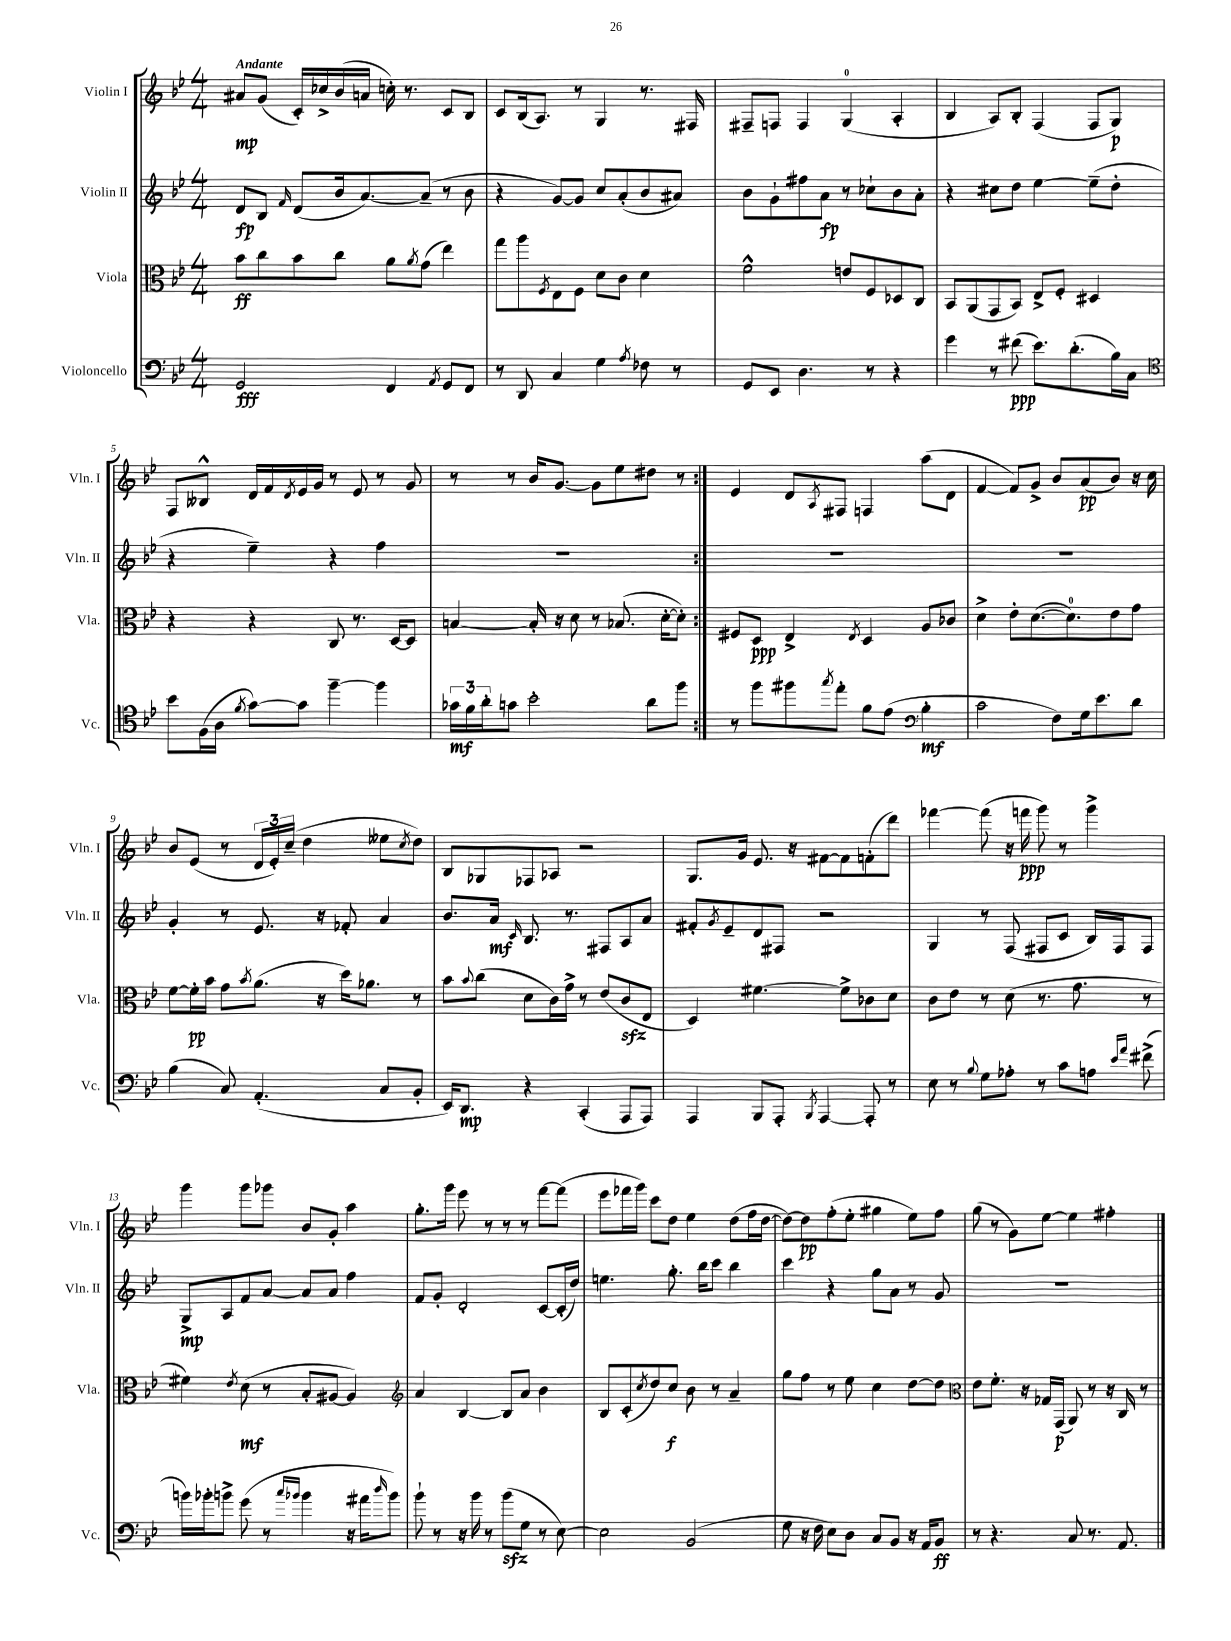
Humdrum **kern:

**kern	**kern	**kern	**kern
*staff4	*staff3	*staff2	*staff1
*clefF4	*clefC3	*clefG2	*clefG2
*k[b-e-]	*k[b-e-]	*k[b-e-]	*k[b-e-]
*M4/4	*M4/4	*M4/4	*M4/4
2GG	8b-	8d	8a#
.	8cc	8B-	(8g
.	.	16qqf	.
.	8b-	(8d	16c')
.	.	.	16cc-^
.	8cc	16b-	(16b-
.	.	[8.a)	16a
4FF	8a	.	16cc')
.	.	.	8.r
.	8qa	.	.
.	(8g	(8a~]	.
8qAA	.	.	.
8GG	4ee-)	8r	8c
8FF	.	8b-	8B-
=	=	=	=
8r	8gg	4r	8c
8DD	8aa	.	(16B-
.	.	.	8.A)
.	8qF	.	.
4C	8E-	[8g)	.
.	8F	8g]	8r
4G	8d	8cc	4G
.	8c	(8a'	.
8qA	.	.	.
8F-	4d	8b-	8.r
8r	.	8a#)	.
.	.	.	16F#
=	=	=	=
8GG	2f^^	8b-	8F#~
8EE-	.	8g`	8F
4.D	.	8ff#	4F
.	.	8a	.
.	8e	8r	(4G
8r	8F	8cc-`	.
4r	8D-	8b-	4A'
.	8C	8a'	.
=	=	=	=
4g	8BB-	4r	4B-
.	(8AA	.	.
8r	8GG	8cc#	8A)
(8f#	8BB-)	8dd	8B-'
8.e-)	8E-^	[4ee-	(4F
.	8F'	.	.
(8.d'	.	.	.
.	4D#	(8ee-~]	8F
16B-)	.	8dd'	8G)
16C	.	.	.
=	=	=	=
*clefC4	*	*	*
8b-	4r	4r	8F
(16F	.	.	8B--^^
16A	.	.	.
8qf	.	.	.
[8g)	4r	4ee-~)	16d
.	.	.	16f
.	.	.	8qd
8g]	.	.	16e-
.	.	.	16g
[4ff~	8C	4r	8r
.	8.r	.	8e-
4ff]	.	4ff	8r
.	[16D	.	.
.	8D]	.	8g
=	=	=	=
24g-	[4B	1r	8r
24f	.	.	.
24a'	.	.	.
8g	.	.	8r
2b-'	16B']	.	16b-
.	16r	.	[8.g
.	8d	.	.
.	8r	.	8g]
.	(8.B-	.	8ee-
8a	.	.	8dd#
.	[16d'	.	.
8ff	8d'])	.	8r
=:|!	=:|!	=:|!	=:|!
8r	8F#	1r	4e-
8ff	8D	.	.
8ff#	4E-^	.	8d
8qgg	.	.	8qA
8ee-'	.	.	8F#
.	8qE-	.	.
8f	4D	.	4F
(8e-	.	.	.
*clefF4	*	*	*
4B-'	8A	.	(8aa
.	8c-	.	8d
=	=	=	=
2c	4d^	1r	[4f
.	8e-'	.	8f])
.	([8.d	.	8g^
8F)	.	.	8b-
.	8.d])	.	.
16G	.	.	(8a
8.e-	.	.	.
.	8e-	.	8b-)
8d	8g	.	16r
.	.	.	16cc
=	=	=	=
(4B-	[8f	4g'	8b-
.	16f']	.	(8e-
.	16b-	.	.
8C)	8g	8r	8r
.	8qb-	.	.
(4.AA'	(8.a	8.e-	24d
.	.	.	24e-')
.	.	.	(24cc~
.	.	.	4dd
.	16r	16r	.
.	16dd)	8f-'	.
.	8.a-	.	.
8C	.	4a	8ee--
.	.	.	8qcc
8BB-'	8r	.	8dd)
=	=	=	=
16EE-)	8b-	8.b-	8B-
8.DD	.	.	.
.	8qqb-	.	.
.	(8cc	.	8G-
.	.	16a	.
.	.	16qqc	.
4r	8d	8.B-	8F-
.	16c)	.	8A-
.	16g^	8.r	.
(4CC'	8r	.	2r
.	(8e-	8F#	.
8AAA	8c	8A	.
8AAA)	8E-	8a	.
=	=	=	=
4AAA	4D)	8f#'	8.G
.	.	8qg	.
.	.	8e-~	.
.	.	.	16g
8BBB-	[4.f#	8d	8.e-
8AAA'	.	8F#	.
.	.	.	16r
8qBBB-	.	.	.
[4AAA	.	2r	[8f#
.	8f#^]	.	8f#]
8AAA']	8c-	.	(8f'
8r	8d	.	8ddd)
=	=	=	=
8E-	8c	4G	[4fff-
8r	8e-	.	.
8qqB-	.	.	.
8G	8r	8r	(8fff-]
8A-'	(8d	(8F	16r
.	.	.	16fff
8r	8.r	8F#	8ggg)
8c	.	8c	8r
.	8.g	.	.
8A	.	16B-)	4ggg^
.	.	16F#	.
16qqe-	.	.	.
16qqa	.	.	.
(8f#^	8r	8F#	.
=	=	=	=
16b)	4f#)	8G^	4ggg
16b-'	.	.	.
8b^	.	8A	.
.	8qe-	.	.
(8g	(8d	8f	8ggg
8r	8r	[8a	8ggg-
16qqcc	.	.	.
16qqb-	.	.	.
4b-	8B-'	8a]	8b-
.	[8A#	8a	8g'
16r	4A#])	4ff	4aa
16a#	.	.	.
16qqdd	.	.	.
8b-)	.	.	.
=	=	=	=
*	*clefG2	*	*
8b-`	4a	8f	8.gg'
8r	.	8g'	.
.	.	.	16ggg
16r	[4B-	2d'	8eee-
16b-	.	.	.
8r	.	.	8r
(8b-	8B-]	.	8r
8G	8a	.	8r
8r	4b-	[8c	[8fff
[8E-)	.	(16c']	(8fff]
.	.	16dd)	.
=	=	=	=
2E-]	8B-	4.ee	8eee-
.	(8c'	.	16fff-
.	.	.	16ggg)
.	8qcc	.	.
.	8dd)	.	8ccc
.	8cc	8.gg'	8dd
(2BB-	8b-	.	4ee-
.	.	16bb-	.
.	8r	8ccc	.
.	4a~	4bb-	(8dd
.	.	.	16ff
.	.	.	[16dd
=	=	=	=
8G	8gg	4ccc	8dd_)
16r	8ff	.	8dd]
16F	.	.	.
8E-)	8r	4r	(8ff'
8D	8ee-	.	8ee-'
8C	4cc	8gg	4gg#
8BB-	.	8a	.
16r	[8dd	8r	8ee-)
16AA	.	.	.
8BB-	8dd]	8g	8ff
=	=	=	=
*	*clefC3	*	*
8r	8e-	1r	(8gg
4.r	8.f'	.	8r
.	.	.	8g)
.	16r	.	.
.	16G-	.	[8ee-
.	(16GG	.	.
8C	8AA)	.	4ee-]
8.r	8r	.	.
.	16r	.	4ff#'
8.AA	16C	.	.
.	8r	.	.
==	==	==	==
*-	*-	*-	*-
